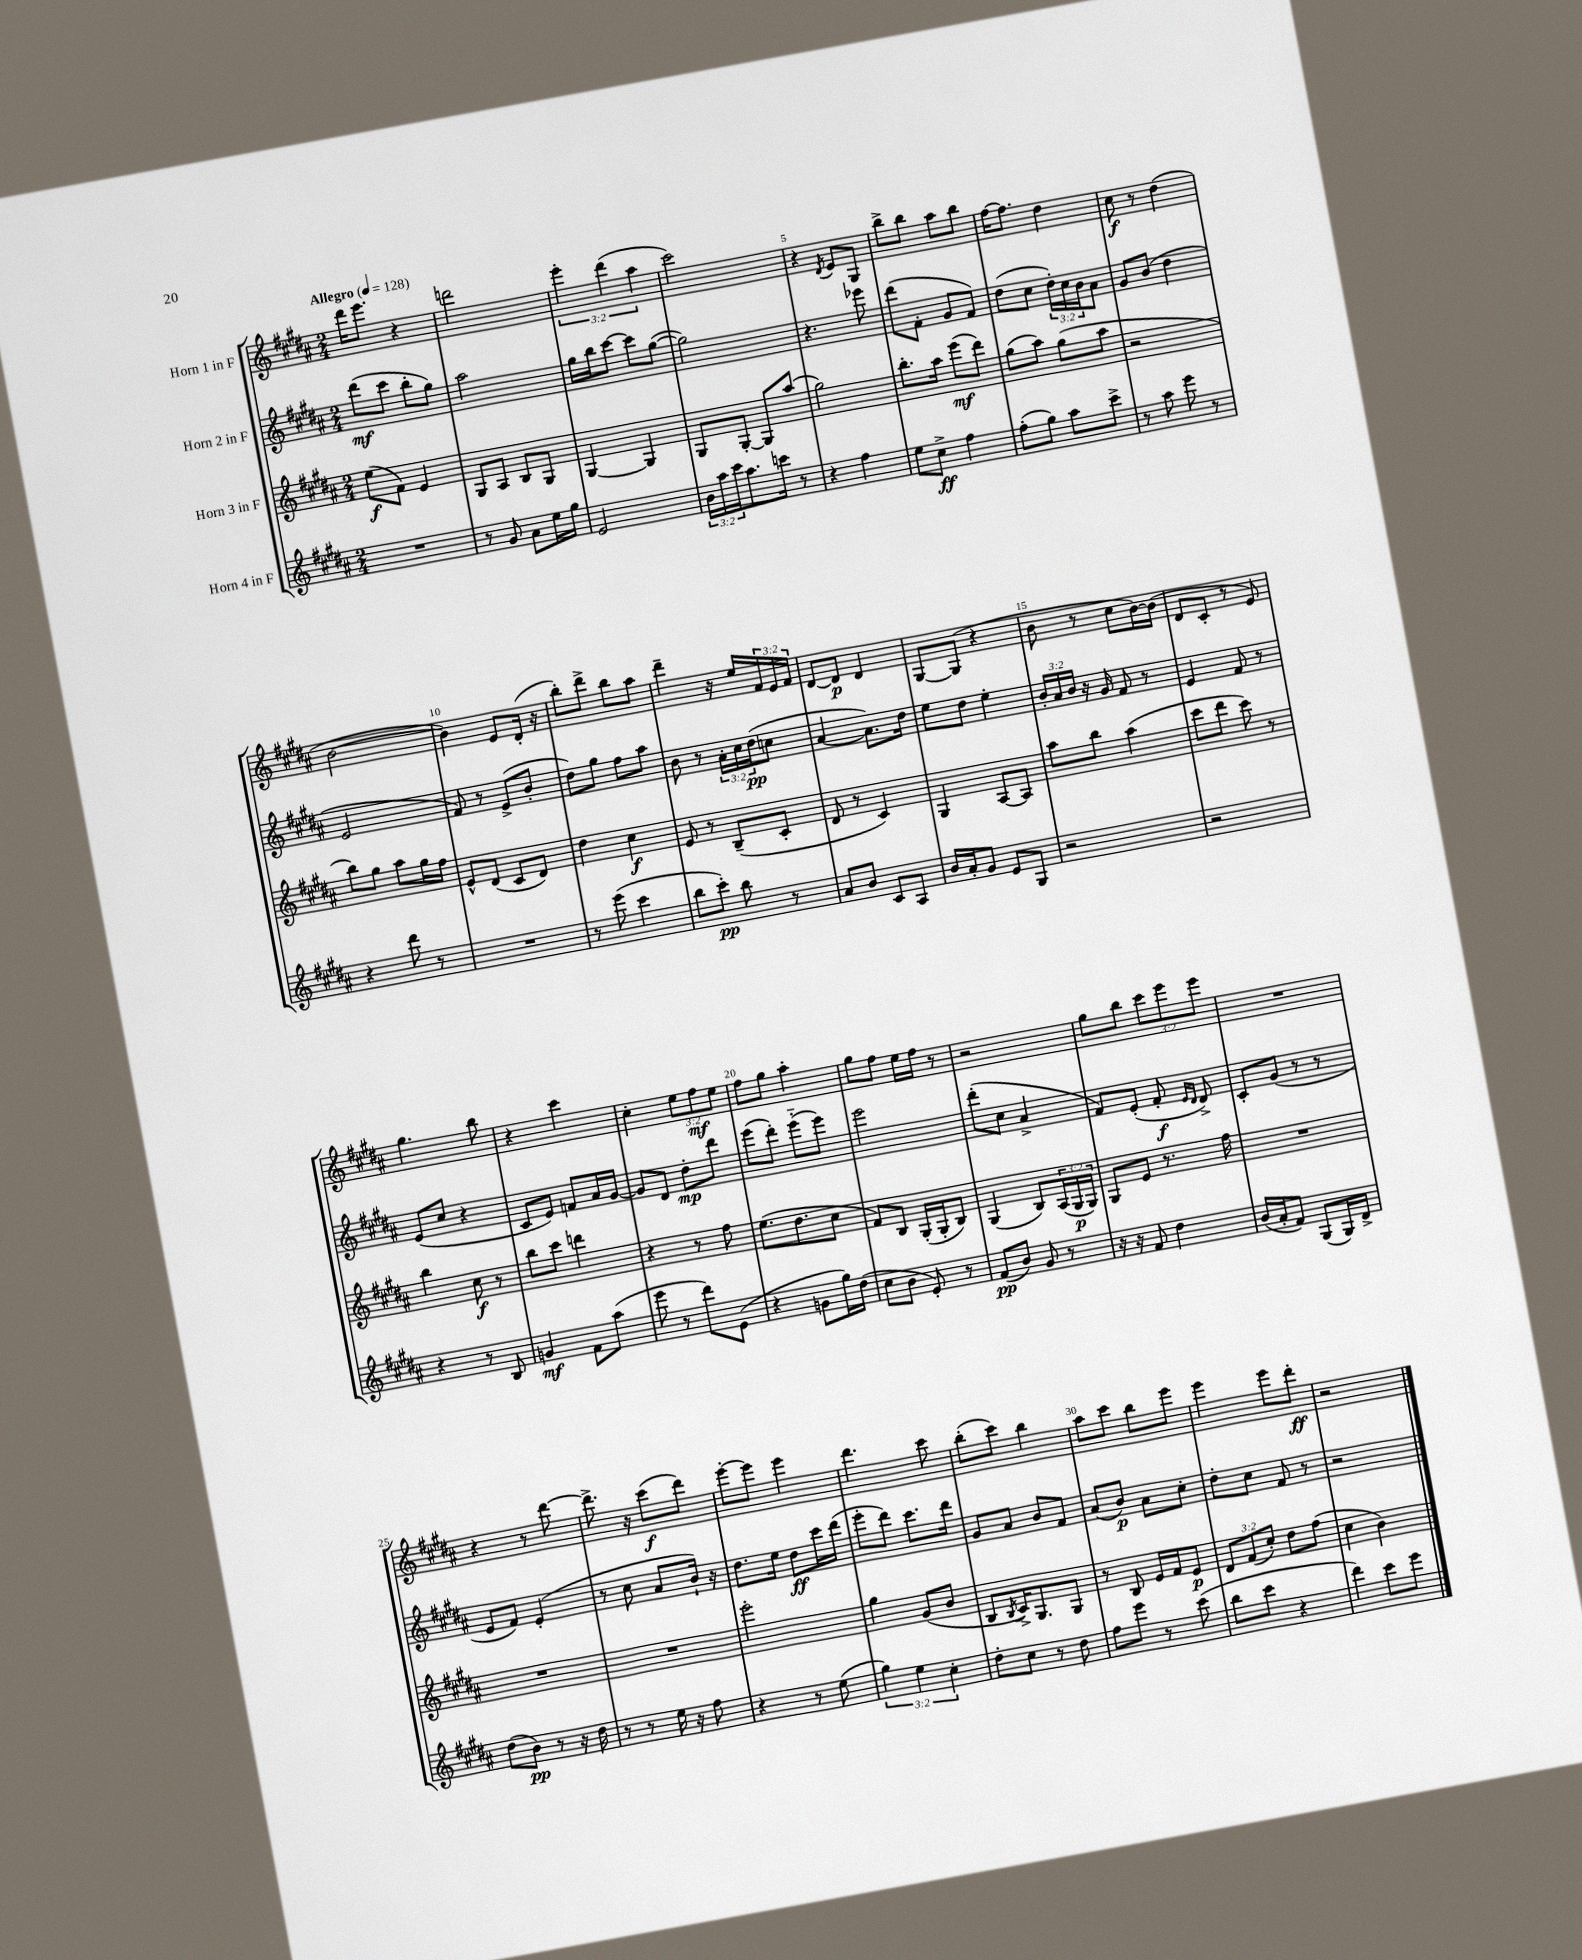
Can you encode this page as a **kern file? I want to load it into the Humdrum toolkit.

**kern	**dynam	**kern	**dynam	**kern	**dynam	**kern	**dynam
*part4	*part4	*part3	*part3	*part2	*part2	*part1	*part1
*staff4	*staff4	*staff3	*staff3	*staff2	*staff2	*staff1	*staff1
*I"Horn 4 in F	*	*I"Horn 3 in F	*	*I"Horn 2 in F	*	*I"Horn 1 in F	*
*clefG2	*	*clefG2	*	*clefG2	*	*clefG2	*
*k[f#c#g#d#a#]	*	*k[f#c#g#d#a#]	*	*k[f#c#g#d#a#]	*	*k[f#c#g#d#a#]	*
*M2/4	*	*M2/4	*	*M2/4	*	*M2/4	*
*MM128	*	*MM128	*	*MM128	*	*MM128	*
=1	=1	=1	=1	=1	=1	=1	=1
!	!	!	!	!	!	!LO:TX:a:B:t=Allegro	!
2r	.	(8ee\L	f	(8ddd#\L	mf	16ddd#\KL	.
.	.	.	.	.	.	8.eee\J	.
.	.	8f#\J)	.	8ccc#\J	.	.	.
.	.	4e/	.	8bb'\L	.	4r	.
.	.	.	.	8gg#\J)	.	.	.
=2	=2	=2	=2	=2	=2	=2	=2
8r	.	8G#/L	.	2aa#\	.	2dddn\	.
8g#/	.	8A#/J	.	.	.	.	.
8a#\L	.	8B/L	.	.	.	.	.
16ee\L	.	8G#/J	.	.	.	.	.
16gg#\JJ	.	.	.	.	.	.	.
=3	=3	=3	=3	=3	=3	=3	=3
2e/	.	[4G#/	.	16gg#\LL	.	6eee'\	.
.	.	.	.	16bb\J	.	.	.
.	.	.	.	[8ccc#\J	.	.	.
.	.	.	.	.	.	(6ddd#\	.
.	.	4G#/]	.	8ccc#\L]	.	.	.
.	.	.	.	.	.	6aa#\	.
.	.	.	.	([8gg#\J	.	.	.
=4	=4	=4	=4	=4	=4	=4	=4
24b\LL	.	8G#/L	.	2gg#\])	.	2ccc#\)	.
24aa#\	.	.	.	.	.	.	.
24ccc#\J	.	.	.	.	.	.	.
8.aa#\	.	[8G#'/J	.	.	.	.	.
.	.	8G#/L]	.	.	.	.	.
16cccn\Jk	.	.	.	.	.	.	.
8r	.	(8aa#/J	.	.	.	.	.
=5	=5	=5	=5	=5	=5	=5	=5
4r	.	2gg#\)	.	4.r	.	4r	.
.	.	.	.	.	.	8qd#/	.
4ff#\	.	.	.	.	.	8e/L	.
.	.	.	.	8eee-X\	.	8G#/J	.
=6	=6	=6	=6	=6	=6	=6	=6
8ee\L	.	8.bb'\L	.	(8ddd#\L	.	8bb^\L	.
8cc#^\J	ff	.	.	8f#'\J	.	8bb\J	.
.	.	16aa#\Jk	.	.	.	.	.
4ff#\	.	(8eee\L	mf	8g#/L	.	8aa#\L	.
.	.	8ddd#\J)	.	8f#/J)	.	8bb\J	.
=7	=7	=7	=7	=7	=7	=7	=7
(8ff#'\L	.	(8gg#\L	.	(8dd#\L	.	[16ff#\KL	.
.	.	.	.	.	.	8.ff#\J]	.
8gg#\J)	.	8aa#\J)	.	8cc#\J	.	.	.
8aa#\L	.	(8gg#\L	.	24dd#'\LL)	.	4dd#\	.
.	.	.	.	24cc#\	.	.	.
.	.	.	.	24b\J	.	.	.
8ccc#^\J	.	8aa#\J	.	8a#\J	.	.	.
=8	=8	=8	=8	=8	=8	=8	=8
8r	.	2r	.	8g#/L	.	8cc#\	f
8aa#\	.	.	.	(8b/J	.	8r	.
8eee\	.	.	.	4dd#\	.	(4dd#\	.
8r	.	.	.	.	.	.	.
!!LO:LB:g=z
=9	=9	=9	=9	=9	=9	=9	=9
4r	.	8bb\L)	.	2e/	.	[2b\	.
.	.	8gg#\J	.	.	.	.	.
8ddd#\	.	8aa#\L	.	.	.	.	.
8r	.	16gg#\L	.	.	.	.	.
.	.	16ff#\JJ	.	.	.	.	.
=10	=10	=10	=10	=10	=10	=10	=10
2r	.	8e^^/L	.	8f#/)	.	4b\])	.
.	.	(8d#/J	.	8r	.	.	.
.	.	8c#/L	.	(8e^/L	.	8e/L	.
.	.	8d#/J)	.	8b'/J	.	(16d#'/Jk	.
.	.	.	.	.	.	16r	.
=11	=11	=11	=11	=11	=11	=11	=11
8r	.	4dd#\	.	8dd#\L)	.	8bb'\L)	.
(8eee\	.	.	.	8gg#\J	.	8ddd#^\J	.
4ccc#\	.	4cc#\	f	8ff#\L	.	8bb\L	.
.	.	.	.	8aa#\J	.	8aa#\J	.
=12	=12	=12	=12	=12	=12	=12	=12
8bb\L	.	8e/	.	8b\	.	4ddd#~\	.
8ccc#'\J)	pp	8r	.	8r	.	.	.
8bb\	.	(8B~/L	.	24a#'\LL	.	16r	.
.	.	.	.	24cc#\	.	.	.
.	.	.	.	.	.	16ee/LL	.
.	.	.	.	(24dd#\J	pp	.	.
8r	.	8c#'/J	.	8ccn\J	.	24f#/	.
.	.	.	.	.	.	24e/	.
.	.	.	.	.	.	24f#/JJ	.
=13	=13	=13	=13	=13	=13	=13	=13
8a#/L	.	8d#/	.	[4a#/	.	[8d#/L	.
8b/J	.	8r	.	.	.	8d#/J]	p
8c#/L	.	4c#/)	.	8.a#\L])	.	4d#/	.
8A#/J	.	.	.	.	.	.	.
.	.	.	.	16dd#\Jk	.	.	.
=14	=14	=14	=14	=14	=14	=14	=14
16b/LL	.	4G#/	.	8ee\L	.	[8G#/L	.
16a#'/J	.	.	.	.	.	.	.
8g#/J	.	.	.	8dd#\J	.	(8G#/J]	.
8e/L	.	[8A#/L	.	4ee'\	.	4r	.
8G#/J	.	8A#/J]	.	.	.	.	.
=15	=15	=15	=15	=15	=15	=15	=15
2r	.	8aa#\L	.	24b'/LL	.	8b\	.
.	.	.	.	24a#/	.	.	.
.	.	.	.	24b/JJ	.	.	.
.	.	8bb\J	.	16r	.	8r	.
.	.	.	.	16g#/	.	.	.
.	.	(4aa#\	.	8f#/	.	8cc#\L	.
.	.	.	.	8r	.	[16b\L)	.
.	.	.	.	.	.	(16b\JJ]	.
=16	=16	=16	=16	=16	=16	=16	=16
2r	.	8ccc#\L	.	4e/	.	8d#/L	.
.	.	8ddd#\J	.	.	.	8c#'/J	.
.	.	8ccc#\)	.	8f#/	.	8r	.
.	.	8r	.	8r	.	8e/)	.
!!LO:LB:g=z
=17	=17	=17	=17	=17	=17	=17	=17
4r	.	4bb\	.	(8e/L	.	4.gg#\	.
.	.	.	.	8cc#/J	.	.	.
8r	.	8cc#\	f	4r	.	.	.
8B/	.	8r	.	.	.	8bb\	.
=18	=18	=18	=18	=18	=18	=18	=18
4gn/	mf	8bb\L	.	8c#/L	.	4r	.
.	.	8ccc#\J	.	8e/J)	.	.	.
8f#\L	.	4dddn\	.	8fn/L	.	4ccc#\	.
(8aa#\J	.	.	.	16a#/L	.	.	.
.	.	.	.	[16g#/JJ	.	.	.
=19	=19	=19	=19	=19	=19	=19	=19
8eee\	.	4r	.	8g#/L]	.	4cc#'\	.
8r	.	.	.	8d#/J	.	.	.
8ddd#\L)	.	8r	.	8dd#'\L	mp	12ee\L	.
.	.	.	.	.	.	12ff#\	mf
(8e\J	.	8ff#\	.	8ddd#\J	.	.	.
.	.	.	.	.	.	12ee\J	.
=20	=20	=20	=20	=20	=20	=20	=20
4r	.	(8.ee\L	.	(8eee\L	.	8ff#\L	.
.	.	.	.	8ddd#'\J)	.	8gg#\J	.
.	.	8.dd#\	.	.	.	.	.
8gn\L	.	.	.	(8eee\L	.	4aa#'\	.
16gg#\L)	.	8cc#\J	.	8eee\J)	.	.	.
(16dd#\JJ	.	.	.	.	.	.	.
=21	=21	=21	=21	=21	=21	=21	=21
8cc#\L	.	8f#/L)	.	2eee\	.	8gg#\L	.
8b\J	.	8B/J	.	.	.	8ff#\J	.
8e'/)	.	(16G#'/LL	.	.	.	16ee\LL	.
.	.	16G#'/J	.	.	.	16ff#\JJ	.
8r	.	8B/J)	.	.	.	8r	.
=22	=22	=22	=22	=22	=22	=22	=22
(8f#/L	pp	(4G#/	.	(8ddd#'\L	.	2r	.
8b/J)	.	.	.	8cc#\J	.	.	.
8g#/	.	8B/L)	.	4a#^/	.	.	.
8r	.	(24A#/L	.	.	.	.	.
.	.	24G#/	p	.	.	.	.
.	.	24G#/JJ)	.	.	.	.	.
=23	=23	=23	=23	=23	=23	=23	=23
16r	.	8G#/L	.	8f#/L)	.	8gg#\L	.
16r	.	.	.	.	.	.	.
8f#/	.	8e/J	.	(8e'/J	.	8bb\J	.
4dd#\	.	8.r	.	8f#'/	f	12ccc#\L	.
.	.	.	.	.	.	12eee\	.
.	.	.	.	16qqe/LL	.	.	.
.	.	.	.	16qqd#/JJ	.	.	.
.	.	.	.	8d#^/)	.	.	.
.	.	.	.	.	.	12eee\J	.
.	.	16ff#\	.	.	.	.	.
=24	=24	=24	=24	=24	=24	=24	=24
(16b/LL	.	2r	.	8c#'/L	.	2r	.
16a#'/J	.	.	.	.	.	.	.
8f#/J)	.	.	.	(8g#/J	.	.	.
(8G#/L	.	.	.	8r	.	.	.
16G#/L)	.	.	.	8r	.	.	.
16d#^/JJ	.	.	.	.	.	.	.
!!LO:LB:g=z
=25	=25	=25	=25	=25	=25	=25	=25
(8dd#\L	.	2r	.	8e/L	.	4r	.
8b\J)	pp	.	.	8f#/J)	.	.	.
8r	.	.	.	(4e'/	.	8r	.
16r	.	.	.	.	.	[8ddd#\	.
16dd#\	.	.	.	.	.	.	.
=26	=26	=26	=26	=26	=26	=26	=26
8r	.	2r	.	8r	.	8.ddd#^\]	.
8r	.	.	.	8cc#\	.	.	.
.	.	.	.	.	.	16r	.
16ee\	.	.	.	8a#/L	.	(8ccc#\L	f
16r	.	.	.	.	.	.	.
8ff#\	.	.	.	16b`/Jk)	.	8ddd#\J)	.
.	.	.	.	16r	.	.	.
=27	=27	=27	=27	=27	=27	=27	=27
4r	.	2eee'\	.	8.dd#\L	.	[8eee'\L	.
.	.	.	.	.	.	8eee\J]	.
.	.	.	.	16ee\Jk	.	.	.
8r	.	.	.	8dd#\L	ff	4eee\	.
(8ee\	.	.	.	16ccc#\L	.	.	.
.	.	.	.	(16ddd#\JJ	.	.	.
=28	=28	=28	=28	=28	=28	=28	=28
6gg#\)	.	4gg#\	.	8eee'\L	.	4.ddd#\	.
.	.	.	.	8ddd#\J)	.	.	.
6ee\	.	.	.	.	.	.	.
.	.	(8g#/L	.	8.ccc#\L	.	.	.
6cc#'\	.	.	.	.	.	.	.
.	.	8b/J	.	.	.	8ccc#\	.
.	.	.	.	16ddd#\Jk	.	.	.
=29	=29	=29	=29	=29	=29	=29	=29
8dd#'\L	.	8B/L	.	8g#/L	.	(8bb'\L	.
.	.	8qB/	.	.	.	.	.
8cc#\J	.	16c#^/K)	.	8a#/J	.	8ccc#\J)	.
.	.	8.G#/	.	.	.	.	.
8r	.	.	.	8b/L	.	4bb\	.
8dd#\	.	8G#/J	.	8f#/J	.	.	.
=30	=30	=30	=30	=30	=30	=30	=30
8ff#\L	.	8r	.	(8a#/L	.	8aa#\L	.
8eee\J	.	8B/	.	8b/J)	p	8ccc#\J	.
8r	.	16e/LL	.	8a#\L	.	8bb\L	.
.	.	16f#/J	.	.	.	.	.
(8ccc#\	.	8e/J	p	8cc#'\J	.	8eee\J	.
=31	=31	=31	=31	=31	=31	=31	=31
8bb\L	.	12d#/L	.	8dd#'\L	.	4eee\	.
.	.	(12f#/	.	.	.	.	.
8ccc#\J	.	.	.	8cc#\J	.	.	.
.	.	12cc#'/J)	.	.	.	.	.
4r	.	8dd#\L	.	8f#/	.	8eee\L	.
.	.	(8ff#\J	.	8r	.	8ddd#'\J	ff
=32	=32	=32	=32	=32	=32	=32	=32
4ddd#\)	.	4cc#\	.	2r	.	2r	.
8ccc#\L	.	4b\)	.	.	.	.	.
8eee\J	.	.	.	.	.	.	.
==	==	==	==	==	==	==	==
*-	*-	*-	*-	*-	*-	*-	*-
